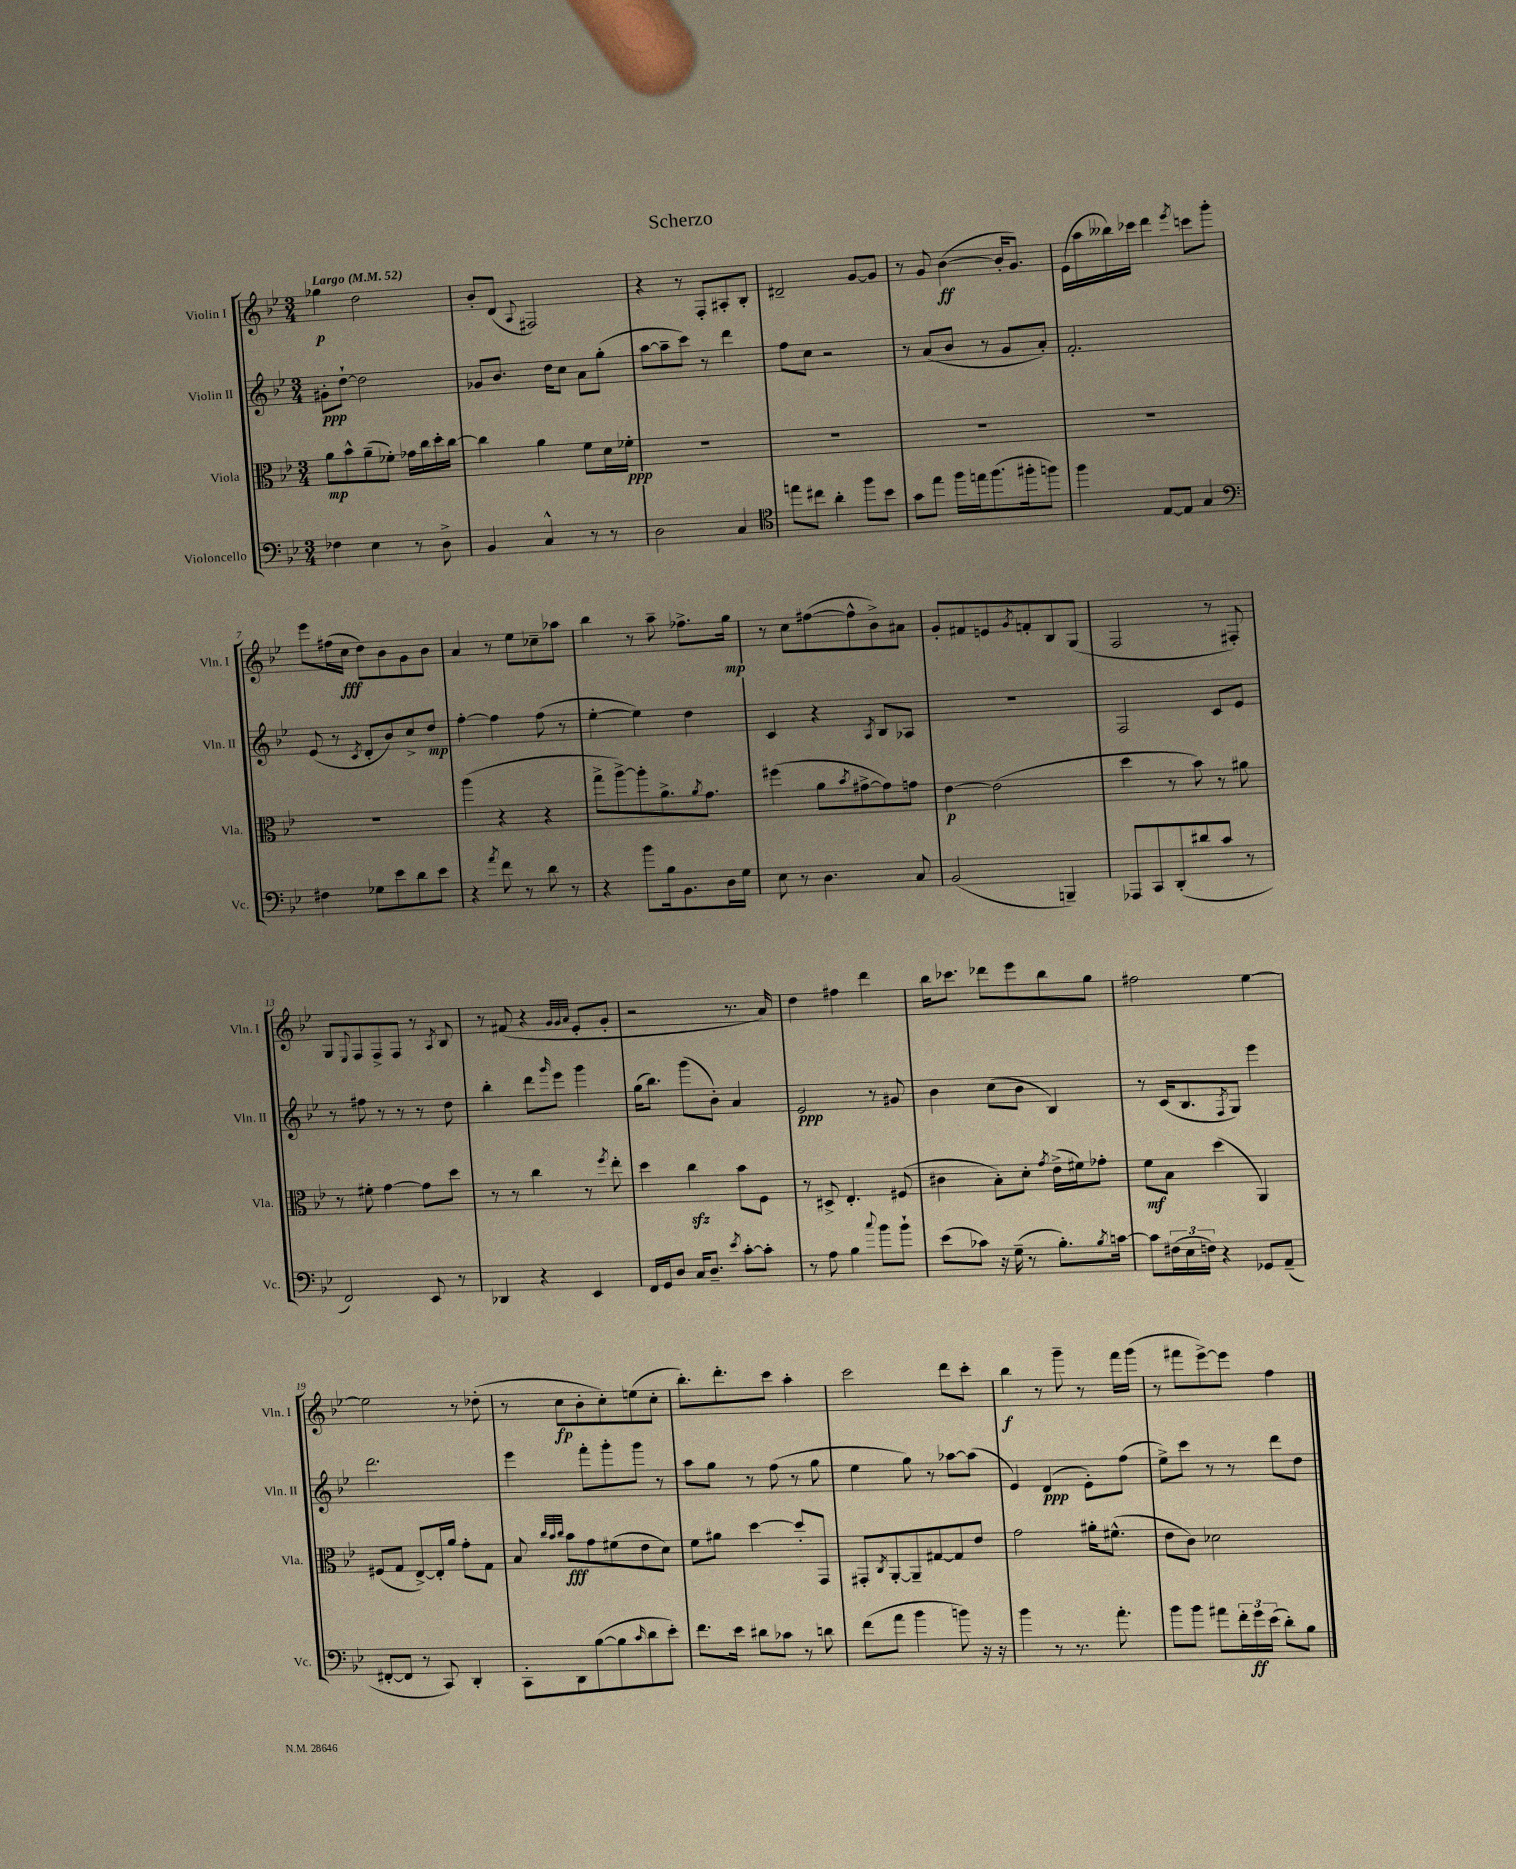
\header { title = "Scherzo" }
<<
\new StaffGroup <<
\new Staff = "s0" \with { instrumentName = "Violin I" shortInstrumentName = "Vln. I" } {
    \clef treble \key bes \major \numericTimeSignature \time 3/4 \tempo "Largo" 4 = 52
    ges''4\p d''2 |
    bes'8-. d'8( \appoggiatura { a8 } fis2) |
    r4 r8 f8-. ais8-. bes8-. |
    dis'2-- g'8~ g'8 |
    r8 g'8 bes'4~\ff( bes'16-. g'8.) |
    ees'16( a''16 beses''16) ces'''16 d'''4 \acciaccatura { ees'''8 } c'''8 g'''8-. |
    ees'''8 fis''16( c''16\fff d''8) bes'8 g'8 bes'8 |
    a'4 r8 ees''8 ces''8-- aes''8 |
    bes''4 r8 a''8-- fes''8.-> g''16\mp |
    r8 c''8 fis''8~( fis''8-^ bes'8->) ais'8 |
    g'8-. fis'8 e'8 \acciaccatura { g'8 } f'8-. bes8 g8( |
    f2 r8 fis8-.) |
    g8 \appoggiatura { ees8 } f8 f8-> f8 r8 \acciaccatura { a8 } bes8 |
    r8 fis'8( r4 \grace { g'32 g'32 a'32 } ees'8-. g'8-. |
    r2 r8. a'16) |
    d''4 fis''4 d'''4 |
    bes''16 ces'''8. des'''8 ees'''8 bes''8 g''8 |
    fis''2 ees''4~ |
    ees''2 r8 des''8-.( |
    r8 c''8\fp bes'8-. c''8-.) e''8( c''8-. |
    bes''8.-.) d'''8.-. c'''8 a''4-. |
    c'''2 d'''8 c'''8-. |
    bes''4\f r8 g'''8-- r8 f'''16 g'''16( |
    r8 fis'''8 ees'''8~->) ees'''8 f''4 \bar "|." |
}
\new Staff = "s1" \with { instrumentName = "Violin II" shortInstrumentName = "Vln. II" } {
    \clef treble \key bes \major \numericTimeSignature \time 3/4
    gis'8-.\ppp d''8~-! d''2 |
    ges'8 bes'8. d''16 c''8 a'8 g''8-.( |
    a''8~ a''8-- c'''8) r8 d'''4 |
    f''8 c''8 r2 |
    r8 a'8( bes'8 r8 g'8 a'8-.) |
    f'2.-. |
    ees'8( r8 \acciaccatura { c'8 } d'8-. bes'8) c''8-> d''8\mp |
    f''4~-. f''4 f''8( r8 |
    ees''4~-. ees''4) d''4 |
    c'4 r4 \acciaccatura { a8 } bes8 aes8 |
    R2. |
    f2 c'8 ees'8 |
    r8 fis''8 r8 r8 r8 d''8 |
    bes''4-. d'''8 \grace { g'''16 } ees'''8 g'''4 |
    g''16( bes''8.) g'''8( bes'8-.) a'4 |
    ees'2\ppp r8 gis'8 |
    bes'4 c''8( bes'8 bes4) |
    r8 c'16( bes8. \acciaccatura { f8 } g8) ees'''4 |
    d'''2. |
    ees'''4 f'''8-. g'''8-. g'''8 r8 |
    a''8 g''8 r8 f''8( r8 g''8 |
    ees''4 g''8) r8 aes''8~ aes''8( |
    ees'4) d'4\ppp( ees'8-.) f''8( |
    ees''8->) c'''8 r8 r8 d'''8 d''8 \bar "|." |
}
\new Staff = "s2" \with { instrumentName = "Viola" shortInstrumentName = "Vla." } {
    \clef alto \key bes \major \numericTimeSignature \time 3/4
    a'8\mp bes'8-^ a'8--( fes'8-.) ges'16 c''16 d''16-. c''16~ |
    c''4 a'4 f'8 d'16 fes'16-.\ppp |
    R2. |
    R2. |
    R2. |
    R2. |
    R2. |
    a''4( r4 r4 |
    g''8-> a''8~->) a''8-. a'8.-> \acciaccatura { a'8 } g'8. |
    fis''4( a'8 \acciaccatura { bes'8 } gis'8~-> gis'8) g'8 |
    ees'4~\p ees'2( |
    d''4 r8 bes'8) r8 ais'8 |
    r8 fis'8-. g'4~ g'8 d''8 |
    r8 r8 c''4 r8 \acciaccatura { f''8 } ees''8-. |
    d''4 c''4\sfz bes'8 f8 |
    r8 dis8-> ees4.-. fis8( |
    cis'4 bes8-.) d'8-. \acciaccatura { g'8 } ees'16->( fis'16) ges'8-. |
    f'8\mf bes8 d''4( a,4) |
    fis8( g8 ees8~->) ees16-. a'16 g'8-. g8 |
    bes8 \grace { c''32 bes'32 c''32 } bes'8\fff g'8 fis'8( ees'8 d'8) |
    f'8 ais'8 d''4~ d''8-. g,8 |
    gis,8-. \acciaccatura { c8 } a,8~-. a,8-- gis8~ gis8 ees'8 |
    g'2 ais'16-. fis'8.-^( |
    ees'8 c'8) des'2 \bar "|." |
}
\new Staff = "s3" \with { instrumentName = "Violoncello" shortInstrumentName = "Vc." } {
    \clef bass \key bes \major \numericTimeSignature \time 3/4
    fes4 ees4 r8 d8-> |
    bes,4 c4-^ r8 r8 |
    d2 c4 |
    \clef tenor e''8 cis''8 a'4-. f''8 bes'8 |
    g'8 ees''8 f''16 e''16 f''8.( fis''16-. f''8) |
    f''4 ees8~ ees8 g4 |
    \clef bass fis4 ges8 ees'8 d'8 ees'8 |
    r4 \acciaccatura { a'8 } f'8 r8 d'8 r8 |
    r4 bes'8 bes16 bes,8. d16 g16 |
    ees8 r8 d4. c8 |
    bes,2( b,,4--) |
    aes,,8 c,8 d,8-.( dis'8 c'8 r8 |
    f,2) ees,8 r8 |
    des,4 r4 ees,4 |
    f,16 g,16 d8 c16 d8.-- \acciaccatura { ees'8 } c'8~-. c'8-. |
    r8 a8 bes4 \appoggiatura { c''8 } bes'8 bes'8-! |
    ees'8( ces'8) r16 g16--( r8 bes8.-.) \acciaccatura { bes8 } c'16~ |
    c'8 \tuplet 3/2 { fis16( ees16 f16) } r4 ges,8 a,8--( |
    fis,8~-. fis,8 r8 c,8) d,4-. |
    c,8-. d,8 bes8~( bes8 \grace { c'16 } d'8 ees'8-.) |
    f'8. ees'16 dis'8 ces'8 r8 d'8 |
    f'8( a'8 bes'4 b'8) r16 r16 |
    bes'4 r8 r8. a'8.-. |
    bes'8 bes'8 ais'8 \tuplet 3/2 { f'16-. g'16\ff ees'16( } d'8-.) bes8 \bar "|." |
}
>>
>>
